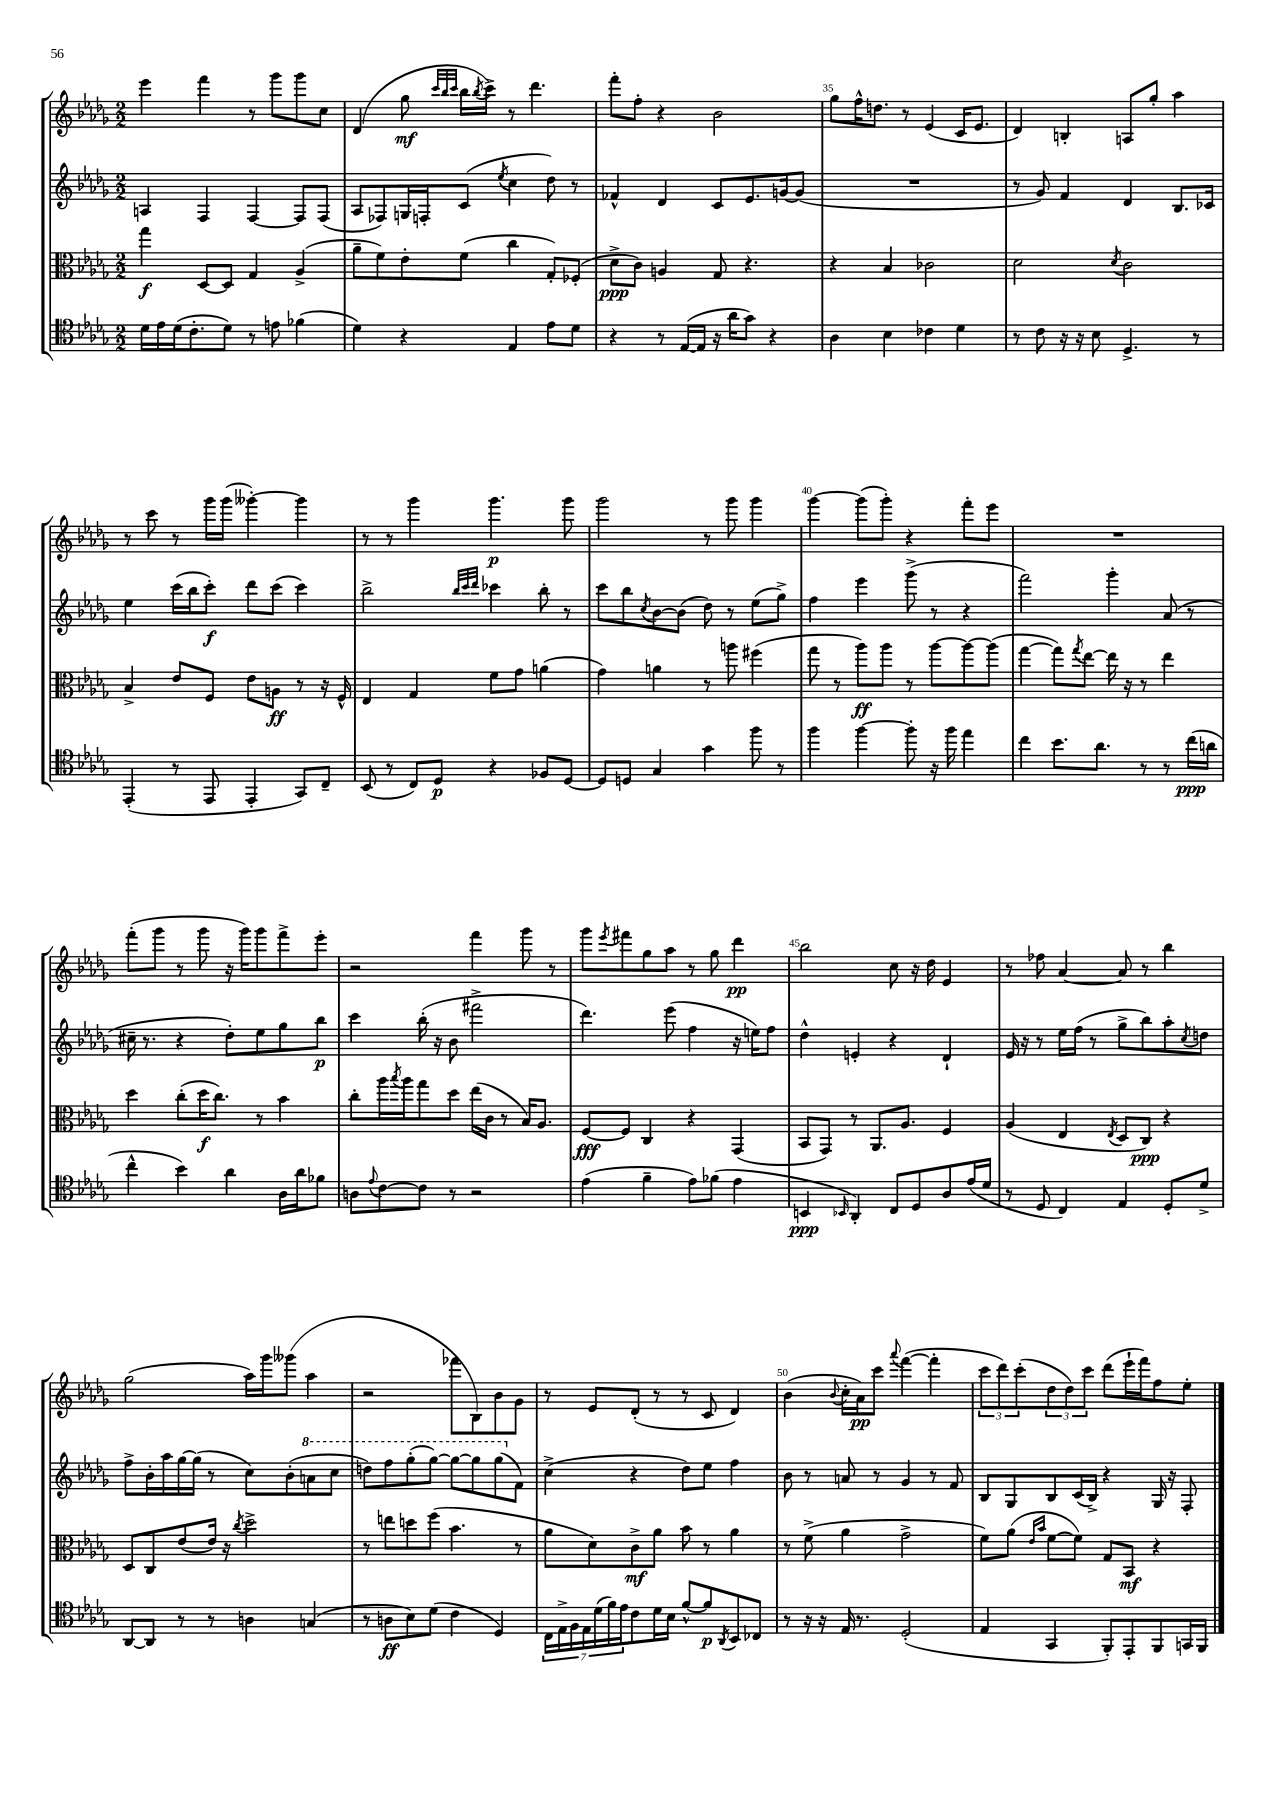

**kern	**dynam	**kern	**dynam	**kern	**dynam	**kern	**dynam
*part4	*part4	*part3	*part3	*part2	*part2	*part1	*part1
*staff4	*staff4	*staff3	*staff3	*staff2	*staff2	*staff1	*staff1
*clefC4	*	*clefC3	*	*clefG2	*	*clefG2	*
*k[b-e-a-d-g-]	*	*k[b-e-a-d-g-]	*	*k[b-e-a-d-g-]	*	*k[b-e-a-d-g-]	*
*M2/2	*	*M2/2	*	*M2/2	*	*M2/2	*
=32	=32	=32	=32	=32	=32	=32	=32
16d-\LL	.	4gg-\	f	4An/	.	4eee-\	.
16e-\	.	.	.	.	.	.	.
(16d-\J	.	.	.	.	.	.	.
8.c'\	.	.	.	.	.	.	.
.	.	[8D-/L	.	4F/	.	4fff\	.
8d-\J)	.	8D-/J]	.	.	.	.	.
8r	.	4G-/	.	[4F/	.	8r	.
8en\	.	.	.	.	.	8ggg-\L	.
(4f-X\	.	(4A-^/	.	8F/L]	.	8ggg-\	.
.	.	.	.	(8F/J	.	8cc\J	.
=33	=33	=33	=33	=33	=33	=33	=33
4d-\)	.	8a-~\L	.	8A-/L	.	(4d-/	.
.	.	8f\)	.	8F-X/)	.	.	.
4r	.	8e-'\	.	16Gn/L	.	8gg-\	mf
.	.	.	.	16Fn'/J	.	.	.
.	.	.	.	.	.	32qqccc/LLL	.
.	.	.	.	.	.	32qqbb-/	.
.	.	.	.	.	.	32qqccc/JJJ	.
.	.	(8f\J	.	(8c/J	.	16bb-\LL	.
.	.	.	.	.	.	8qbb-/	.
.	.	.	.	.	.	16ccc^\JJ)	.
.	.	.	.	8qee-/	.	.	.
4E-/	.	4cc\	.	4cc\	.	8r	.
.	.	.	.	.	.	4.ddd-\	.
8e-\L	.	8G-'/L)	.	8dd-\)	.	.	.
8d-\J	.	(8F-X'/J	.	8r	.	.	.
=34	=34	=34	=34	=34	=34	=34	=34
4r	.	8d-^\L	ppp	4f-X^^/	.	8fff'\L	.
.	.	8c\J)	.	.	.	8ff'\J	.
8r	.	4An/	.	4d-/	.	4r	.
([16E-/LL	.	.	.	.	.	.	.
16E-/JJ]	.	.	.	.	.	.	.
16r	.	8G-/	.	8c/L	.	2b-\	.
16a-\KL	.	.	.	.	.	.	.
8g-\J)	.	4.r	.	8.e-/	.	.	.
4r	.	.	.	.	.	.	.
.	.	.	.	[16gn/k	.	.	.
.	.	.	.	(8g/J]	.	.	.
=35	=35	=35	=35	=35	=35	=35	=35
4A-\	.	4r	.	1r	.	8gg-\L	.
.	.	.	.	.	.	16ff^^\K	.
.	.	.	.	.	.	8.ddn\J	.
4B-\	.	4B-/	.	.	.	.	.
.	.	.	.	.	.	8r	.
4c-X\	.	2c-X\	.	.	.	(4e-/	.
4d-\	.	.	.	.	.	16c/KL	.
.	.	.	.	.	.	8.e-/J	.
=36	=36	=36	=36	=36	=36	=36	=36
8r	.	2d-\	.	8r	.	4d-/)	.
8c\	.	.	.	8g-/)	.	.	.
16r	.	.	.	4f/	.	4Bn'/	.
16r	.	.	.	.	.	.	.
8B-\	.	.	.	.	.	.	.
.	.	8qd-/	.	.	.	.	.
4.D-^/	.	2c\	.	4d-/	.	8An/L	.
.	.	.	.	.	.	8gg-'/J	.
.	.	.	.	8.B-/L	.	4aa-\	.
8r	.	.	.	.	.	.	.
.	.	.	.	16c-X/Jk	.	.	.
!!LO:LB:g=z
=37	=37	=37	=37	=37	=37	=37	=37
(4EE-'/	.	4B-^/	.	4ee-\	.	8r	.
.	.	.	.	.	.	8ccc\	.
8r	.	8e-/L	.	(16ccc\LL	.	8r	.
.	.	.	.	16bb-\J	.	.	.
8EE-/	.	8F/J	.	8ccc'\J)	f	16ggg-\LL	.
.	.	.	.	.	.	(16ggg-\JJ	.
4EE-'/	.	8e-\L	.	8ddd-\L	.	[4ggg--X'\)	.
.	.	8An\J	ff	(8ccc\J	.	.	.
8GG-/L)	.	8r	.	4ccc\)	.	4ggg--\]	.
8C~/J	.	16r	.	.	.	.	.
.	.	16F^^/	.	.	.	.	.
=38	=38	=38	=38	=38	=38	=38	=38
(8BB-/	.	4E-/	.	2bb-^\	.	8r	.
8r	.	.	.	.	.	8r	.
8C/L)	.	4G-/	.	.	.	4ggg-\	.
8D-/J	p	.	.	.	.	.	.
.	.	.	.	32qqbb-/LLL	.	.	.
.	.	.	.	32qqccc/	.	.	.
.	.	.	.	32qqddd-/JJJ	.	.	.
4r	.	8f\L	.	4ccc-X\	.	4.ggg-\	p
.	.	8g-\J	.	.	.	.	.
8F-X/L	.	(4an\	.	8bb-'\	.	.	.
[8D-/J	.	.	.	8r	.	8ggg-\	.
=39	=39	=39	=39	=39	=39	=39	=39
8D-/L]	.	4g-\)	.	8ccc\L	.	2ggg-\	.
8Dn/J	.	.	.	8bb-\	.	.	.
.	.	.	.	8qcc/	.	.	.
4G-/	.	4an\	.	[8b-\	.	.	.
.	.	.	.	(8b-\J]	.	.	.
4g-\	.	8r	.	8dd-\)	.	8r	.
.	.	8aan\	.	8r	.	8ggg-\	.
8ff\	.	(4ff#X\	.	(8ee-\L	.	4ggg-\	.
8r	.	.	.	8gg-^\J)	.	.	.
=40	=40	=40	=40	=40	=40	=40	=40
4ff\	.	8gg-\	.	4ff\	.	[4ggg-\	.
.	.	8r	.	.	.	.	.
[4ff\	.	8aa-\L)	ff	4eee-\	.	(8ggg-\L]	.
.	.	8aa-\J	.	.	.	8ggg-'\J)	.
8ff'\]	.	8r	.	(8ggg-^\	.	4r	.
16r	.	[8aa-\L	.	8r	.	.	.
16ff\	.	.	.	.	.	.	.
4ee-\	.	8aa-\_	.	4r	.	8fff'\L	.
.	.	(8aa-\J]	.	.	.	8eee-\J	.
=41	=41	=41	=41	=41	=41	=41	=41
4cc\	.	[4gg-\	.	2fff\)	.	1r	.
8.b-\L	.	8gg-\L])	.	.	.	.	.
.	.	8qgg-/	.	.	.	.	.
.	.	[8ee-\J	.	.	.	.	.
8.a-\J	.	.	.	.	.	.	.
.	.	16ee-\]	.	4ggg-'\	.	.	.
.	.	16r	.	.	.	.	.
8r	.	8r	.	.	.	.	.
8r	.	4ee-\	.	(8a-/	.	.	.
(16cc\LL	ppp	.	.	8r	.	.	.
16an\JJ	.	.	.	.	.	.	.
!!LO:LB:g=z
=42	=42	=42	=42	=42	=42	=42	=42
4cc^^\	.	4dd-\	.	16cc#X~\	.	(8fff'\L	.
.	.	.	.	8.r	.	.	.
.	.	.	.	.	.	8ggg-\J	.
4b-\)	.	(8cc'\L	.	4r	.	8r	.
.	.	16dd-\K	f	.	.	8ggg-\	.
.	.	8.cc\J)	.	.	.	.	.
4a-\	.	.	.	8dd-'\L)	.	16r	.
.	.	.	.	.	.	16ggg-\KL)	.
.	.	8r	.	8ee-\	.	8ggg-\	.
16A-\LL	.	4b-\	.	8gg-\	.	8fff^\	.
16a-\J	.	.	.	.	.	.	.
8f-X\J	.	.	.	8bb-\J	p	8eee-'\J	.
=43	=43	=43	=43	=43	=43	=43	=43
8An\L	.	8cc'\L	.	4ccc\	.	2r	.
8qqe-/	.	.	.	.	.	.	.
[8c\	.	16aa-\L	.	.	.	.	.
.	.	8qbb-/	.	.	.	.	.
.	.	16aa-\J	.	.	.	.	.
8c\J]	.	8gg-\	.	(16bb-'\	.	.	.
.	.	.	.	16r	.	.	.
8r	.	8dd-\J	.	8b-\	.	.	.
2r	.	(16ee-\LL	.	2fff#X^\	.	4fff\	.
.	.	16c\JJ	.	.	.	.	.
.	.	8r	.	.	.	.	.
.	.	16B-/KL)	.	.	.	8ggg-\	.
.	.	8.A-/J	.	.	.	.	.
.	.	.	.	.	.	8r	.
=44	=44	=44	=44	=44	=44	=44	=44
(4e-\	.	[8F/L	fff	4.ddd-\)	.	8ggg-\L	.
.	.	.	.	.	.	8qeee-/	.
.	.	8F/J]	.	.	.	8fff#X\	.
4f~\	.	4C/	.	.	.	8gg-\	.
.	.	.	.	(8eee-\	.	8aa-\J	.
8e-\L)	.	4r	.	4ff\	.	8r	.
(8f-X\J	.	.	.	.	.	8gg-\	.
4e-\	.	(4GG-/	.	16r	.	4ddd-\	pp
.	.	.	.	16een\KL)	.	.	.
.	.	.	.	8ff\J	.	.	.
=45	=45	=45	=45	=45	=45	=45	=45
4BBn/	ppp	8BB-/L	.	4dd-^^\	.	2bb-\	.
.	.	8GG-/J)	.	.	.	.	.
16qqBB-X/	.	.	.	.	.	.	.
4AA-'/)	.	8r	.	4en'/	.	.	.
.	.	8.AA-/L	.	.	.	.	.
8C/L	.	.	.	4r	.	8cc\	.
.	.	8.A-/J	.	.	.	.	.
8D-/	.	.	.	.	.	16r	.
.	.	.	.	.	.	16dd-\	.
8A-/	.	4F/	.	4d-`/	.	4e-/	.
(16e-/L	.	.	.	.	.	.	.
16d-/JJ	.	.	.	.	.	.	.
=46	=46	=46	=46	=46	=46	=46	=46
8r	.	(4A-/	.	16e-/	.	8r	.
.	.	.	.	16r	.	.	.
8D-/	.	.	.	8r	.	8ff-X\	.
4C/)	.	4E-/	.	16ee-\LL	.	[4a-/	.
.	.	.	.	(16ff\JJ	.	.	.
.	.	.	.	8r	.	.	.
.	.	8qE-/	.	.	.	.	.
4E-/	.	8D-/L	.	8gg-^\L	.	8a-/]	.
.	.	8C/J)	ppp	8bb-\)	.	8r	.
8D-'/L	.	4r	.	8aa-'\	.	4bb-\	.
.	.	.	.	8qcc/	.	.	.
8d-^/J	.	.	.	8ddn\J	.	.	.
!!LO:LB:g=z
=47	=47	=47	=47	=47	=47	=47	=47
[8AA-/L	.	8D-/L	.	8ff^\L	.	(2gg-\	.
8AA-/J]	.	8C/	.	16b-'\L	.	.	.
.	.	.	.	16aa-\	.	.	.
8r	.	(8e-/	.	[16gg-\	.	.	.
.	.	.	.	(16gg-\JJ]	.	.	.
8r	.	16e-/Jk)	.	8r	.	.	.
.	.	16r	.	.	.	.	.
.	.	8qcc/	.	.	.	.	.
4An\	.	2dd-^\	.	8cc\L)	.	16aa-\LL)	.
.	.	.	.	.	.	16ggg-\J	.
.	.	.	.	(8b-'\	.	(8ggg--X\J	.
*	*	*	*	*8va	*	*	*
(4Gn/	.	.	.	8aan\	.	4aa-\	.
.	.	.	.	8ccc\J	.	.	.
=48	=48	=48	=48	=48	=48	=48	=48
8r	.	8r	.	8dddn\L)	.	2r	.
8An\L	ff	8een\L	.	8fff\	.	.	.
8B-\)	.	8ddn\	.	(8ggg-'\	.	.	.
(8d-\J	.	(8ff\J	.	[8ggg-\J)	.	.	.
4c\	.	4.b-\	.	8ggg-\L_	.	8fff-X\L	.
.	.	.	.	8ggg-\]	.	8B-\)	.
4D-/)	.	.	.	(8ggg-\	.	8b-\	.
*	*	*	*	*X8va	*	*	*
.	.	8r	.	8f\J)	.	8g-\J	.
=49	=49	=49	=49	=49	=49	=49	=49
28C\LL	.	8a-\L	.	(4cc^\	.	8r	.
28E-^\	.	.	.	.	.	.	.
28F\	.	.	.	.	.	.	.
28E-\	.	.	.	.	.	.	.
.	.	8d-\)	.	.	.	8e-/L	.
(28d-\	.	.	.	.	.	.	.
28f\)	.	.	.	.	.	.	.
28e-\J	.	.	.	.	.	.	.
8c\	.	8c^\	mf	4r	.	(8d-'/J	.
16d-\L	.	8a-\J	.	.	.	8r	.
16B-\JJ	.	.	.	.	.	.	.
[8f^^/L	.	8b-\	.	8dd-\L)	.	8r	.
8f/]	p	8r	.	8ee-\J	.	8c/	.
8qAA-/	.	.	.	.	.	.	.
8BB-/	.	4a-\	.	4ff\	.	4d-/)	.
8C-X/J	.	.	.	.	.	.	.
=50	=50	=50	=50	=50	=50	=50	=50
8r	.	8r	.	8b-\	.	(4b-\	.
16r	.	(8f^\	.	8r	.	.	.
16r	.	.	.	.	.	.	.
.	.	.	.	.	.	8qqb-/	.
16E-/	.	4a-\	.	8an/	.	16cc'\LL	.
8.r	.	.	.	.	.	16a-\J)	pp
.	.	.	.	8r	.	8ccc\J	.
.	.	.	.	.	.	8qqaaa-/	.
(2D-'/	.	2g-^\	.	4g-/	.	([4fff\	.
.	.	.	.	8r	.	4fff'\]	.
.	.	.	.	8f/	.	.	.
=51	=51	=51	=51	=51	=51	=51	=51
4E-/	.	8f\L)	.	8B-/L	.	12ccc\L	.
.	.	.	.	.	.	12ddd-\)	.
.	.	(8a-\J	.	8G-/	.	.	.
.	.	.	.	.	.	(12ccc'\	.
.	.	16qqe-/LL	.	.	.	.	.
.	.	16qqb-/JJ	.	.	.	.	.
4GG-/	.	[8f\L	.	8B-/	.	12dd-\	.
.	.	.	.	.	.	12dd-\)	.
.	.	8f\J])	.	(16c/L	.	.	.
.	.	.	.	.	.	12ccc\J	.
.	.	.	.	16B-^/JJ)	.	.	.
8FF'/L)	.	8G-/L	.	4r	.	(8ddd-\L	.
8EE-'/	.	8BB-/J	mf	.	.	16eee-`\L	.
.	.	.	.	.	.	16fff\J)	.
8FF/	.	4r	.	16G-/	.	8ff\	.
.	.	.	.	16r	.	.	.
16GGn/L	.	.	.	8F'/	.	8ee-'\J	.
16FF/JJ	.	.	.	.	.	.	.
==	==	==	==	==	==	==	==
*-	*-	*-	*-	*-	*-	*-	*-
